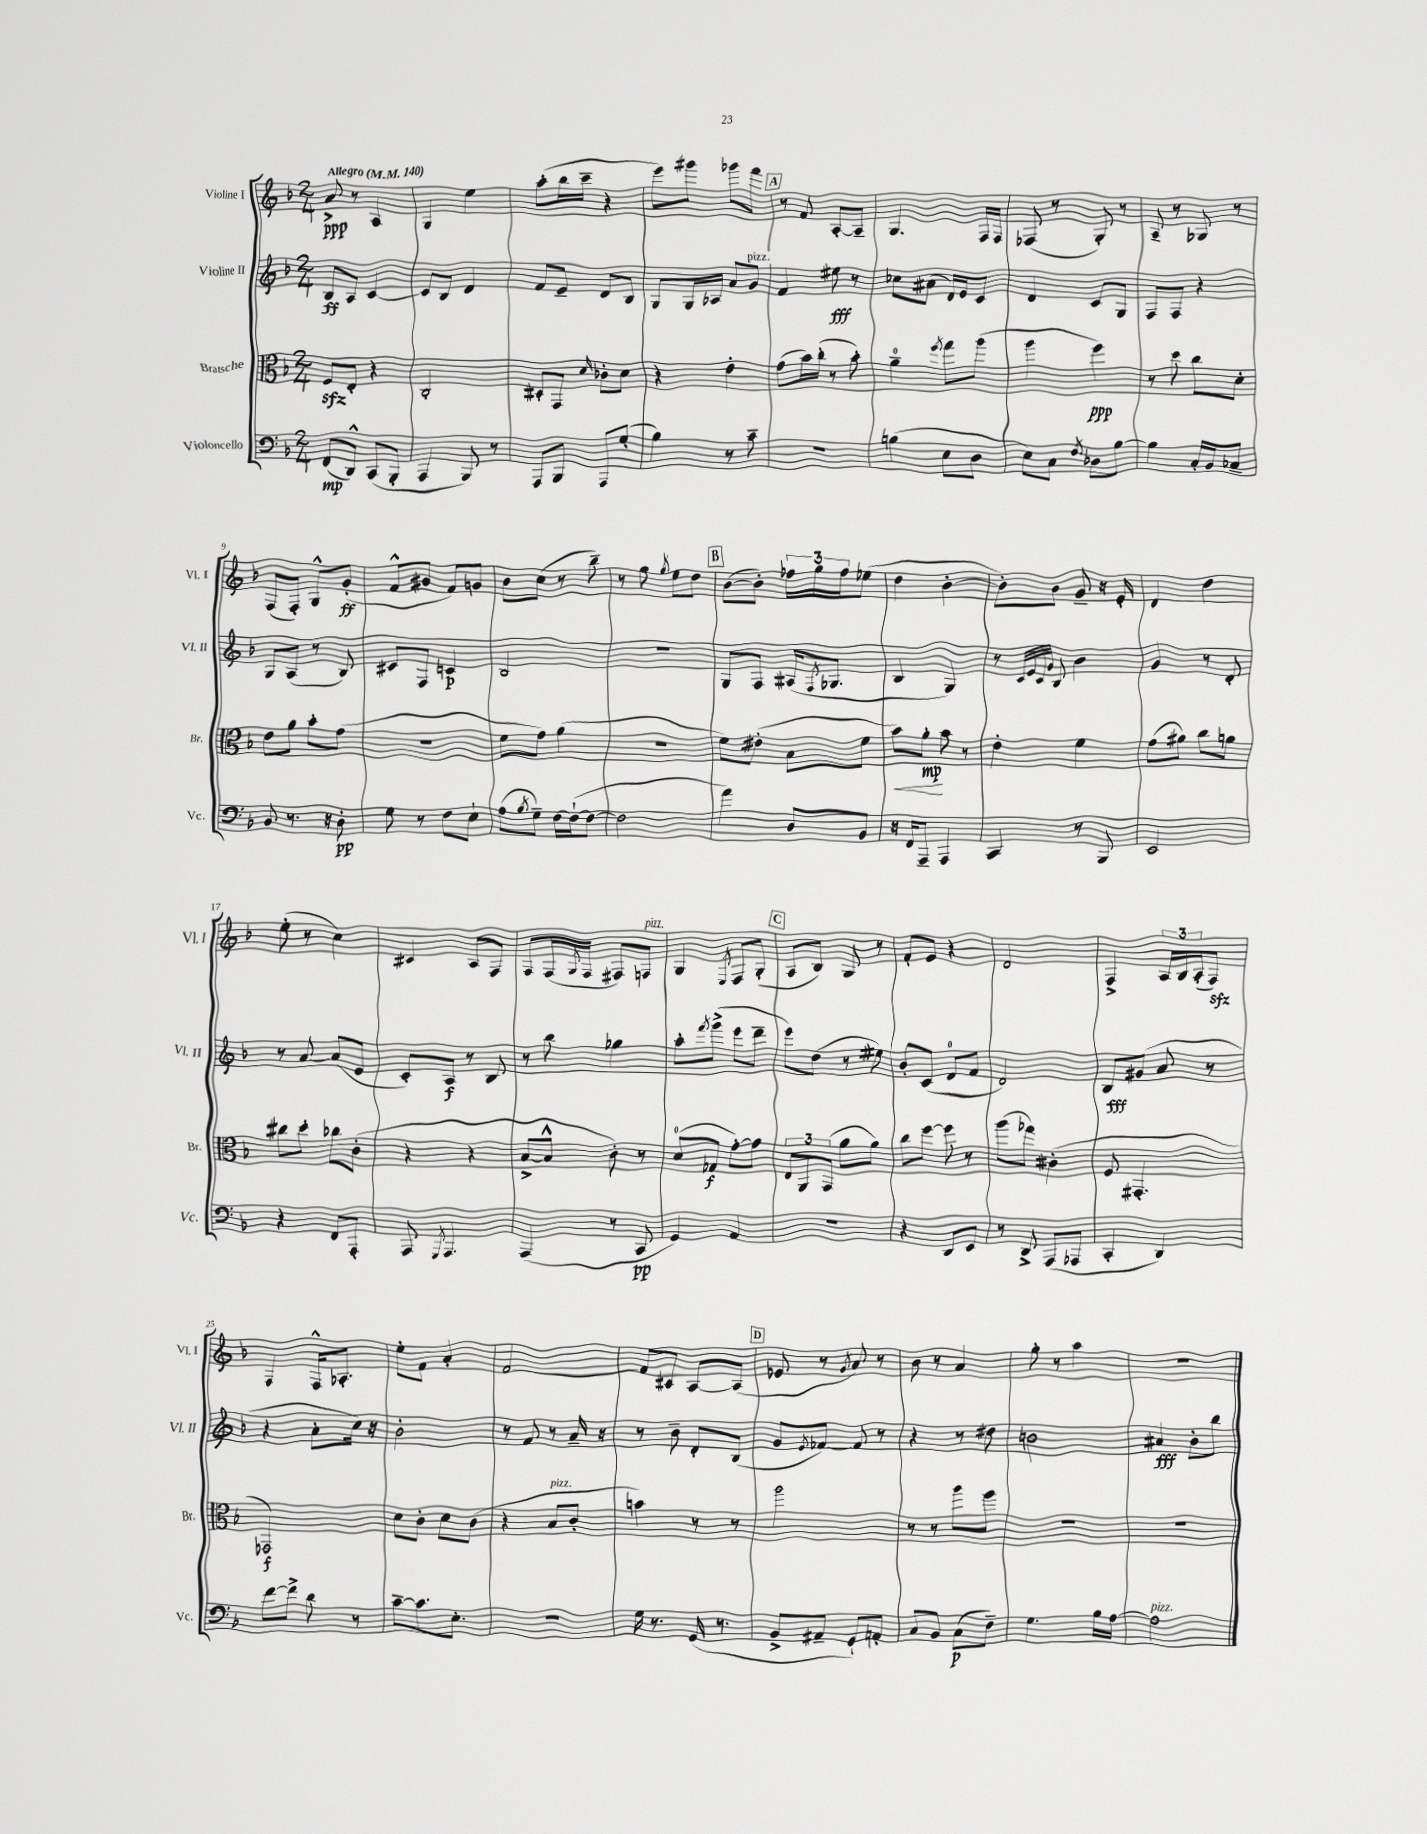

**kern	**kern	**kern	**kern
*staff4	*staff3	*staff2	*staff1
*clefF4	*clefC3	*clefG2	*clefG2
*k[b-]	*k[b-]	*k[b-]	*k[b-]
*M2/4	*M2/4	*M2/4	*M2/4
*MM140	*MM140	*MM140	*MM140
(8FF/L	8F/L	8B-/L	8a^/
8DD^^/J)	8E'/J	8A/J	8r
(8CC/L	4r	[4c/	4A/
8BBB-'/J	.	.	.
=	=	=	=
4AAA/	2C'/	8c/]L	4G/
.	.	8B-/J	.
8BBB-/)	.	4d/	4ee\
8r	.	.	.
=	=	=	=
8AAA/L	8D#'/L	8f/L	(8aa'\L
8BBB-/J	8GG/J	8e~/J	16bb-\L
.	.	.	16ccc~\JJ
.	16qqd/	.	.
8AAA/L	8c-'\L	8d/L	4r
(8G'/J	8d\J	8B-/J	.
=	=	=	=
4B-\)	4r	8G/L	8eee\L)
.	.	16G/L	8ggg#\J
.	.	16A-/JJ	.
8r	4e'\	8a/L	8ggg-\L
8c~\	.	8g/J	8fff\J
=	=	=	=
2r	(8g\L	4f/	8r
.	16b-\L)	.	8f/
.	(16cc'\JJ	.	.
.	8r	8ee#\	[8A'/L
.	8b-'\)	8r	8A~/]J
=	=	=	=
(4B\	4a~\	8cc-\L	4.G/
.	.	(8a#\J	.
.	8qff/	.	.
8E\L	8gg\L	16d/LL)	.
.	.	16e/J	.
8D\J	(8aa\J	8c/J	16F/LL
.	.	.	16F/JJ
=	=	=	=
8E\L)	4aa\	4d/	(8F-/
8C\J	.	.	8r
8qF/	.	.	.
8D-\L	4ff\)	8c/L	8G'/)
[8B-\J	.	8G/J	8r
=	=	=	=
4B-\]	8r	8F/L	8A~/
.	8dd\	8F/J	8r
16C'/LL	8cc\L	4r	8G-/
16BB-/J	.	.	.
8C-~/J	8d'\J	.	8r
=	=	=	=
8BB-/	8e\L	8G/L	(8F/L
8.r	8a\J	(8A/J	8F'/J)
.	8b-'\L	8r	8G^^/L
16r	.	.	.
8D'\	(8g\J	8B-/)	(8g'/J
=	=	=	=
8G\	2r	8c#/L	8f^^/L
8r	.	8F/J	8g#/J
8F\L	.	4c/	8f/L)
8E`\J	.	.	8g/J
=	=	=	=
(8A\L	8f\L	2B-/	8b-\L
8qB-/	.	.	.
8G~\J)	8g\J)	.	(8cc\J
[16F\LL	(4a\	.	8r
(16F`\_J	.	.	.
8F\_J	.	.	8bb-~\)
=	=	=	=
2F\]	2r	2r	8r
.	.	.	8gg\
.	.	.	8qgg/
.	.	.	8ee\L
.	.	.	8dd\J
=	=	=	=
4a\)	8f\L)	8G/L	([8b-\L
.	(8e#'\J	8F/J	8b-'\]J)
8D/L	8B-\L	(16A#/LK	24ff-\LL
.	.	.	24gg\
.	.	8qF/	.
.	.	8.G-/J	.
.	.	.	24ff-\J
8BB-/J	8f\J	.	(8ee-\J
=	=	=	=
16r	8b-\L)	4B-/	4dd\
16FF/LK	.	.	.
8AAA~/J	8a'\J	.	.
4AAA/	8b-\	4G/)	[4b-'\
.	8r	.	.
=	=	=	=
4CC/	4e'\	8r	8b-'\]L)
.	.	32qqc/LLL	.
.	.	32qqe/	.
.	.	32qqc/	.
.	.	32qqg/JJJ	.
.	.	8B-/	8b-\J
8r	4f\	4b-\	8g~/
8BBB-/	.	.	16r
.	.	.	16e'/
=	=	=	=
2EE/	(8g\L	4g/	4d/
.	8a#\J)	.	.
.	8cc\L	8r	4dd\
.	8a\J	8d'/	.
=	=	=	=
4r	8cc#\L	8r	(8ee'\
.	8dd'\J	[8a/	8r
8FF/L	8cc-\L	(8a/]L	4cc\)
8AAA'/J	(8c'\J	8e/J	.
=	=	=	=
8AAA/	4r	8c'/L)	4c#/
8qGGG/	.	.	.
4.AAA/	.	8A/J	.
.	4r	8r	8A/L
.	.	8B-/	8F/J
=	=	=	=
(4AAA/	[8B-^/L	8r	8F/L
.	8B-^^/]J	8bb-\	(16F/L
.	.	.	8qG/
.	.	.	16F/JJ
8r	8c'\)	4gg-\	8F#/L)
8CC/	8r	.	8F/J
=	=	=	=
4GG/)	(8d/L	8aa'\L	4G/
.	.	8qfff/	.
.	8G-/J	(8ggg^\J	.
.	.	.	8qE/
4AA/	[8g'\L)	8eee\L	8F/L
.	8g\]J	8ddd~\J	(8G'/J
=	=	=	=
2r	12E/L	8eee\L)	8A/L
.	12AA/	.	.
.	.	(8dd\J	8B-/J)
.	(12GG/J	.	.
.	8a\L	8r	8G/
.	8a\J)	8ee#\)	8r
=	=	=	=
4r	8cc\L	8b-'/L	8f'/L
.	[8ff\J	(8c/J	8e/J
8DD/L	8ff\]	8d/L	4r
8EE/J	8r	8f/J	.
=	=	=	=
8r	(8aa\L	2d/)	2d/
8DD^/	8gg-\J)	.	.
(8AAA/L	(4c#'\	.	.
8AAA-/J	.	.	.
=	=	=	=
4CC'/	8F/	8B-/L	4F^/
.	4.GG#'/	(8g#/J	.
4DD/)	.	8a/	24A/LL
.	.	.	24B-/
.	.	.	(24A'/J
.	.	8r	8F/J)
=	=	=	=
[8f\L	2GG-/)	4r	4F/
8f^\]J	.	.	.
8d\	.	8a'\L	16F^^/LK
.	.	.	8.A-'/J
8r	.	16cc\Jk)	.
.	.	16r	.
=	=	=	=
[8c~\L	8d\L	2b-'\	8ee'\L
8.c\]	8c'\J	.	8f\J
.	8d\L	.	4a'/
8.E'\J	.	.	.
.	(8c\J	.	.
=	=	=	=
2r	4r	8r	[2f/
.	.	8f/	.
.	8B-/L	8r	.
.	8c'/J	16a~/	.
.	.	16r	.
=	=	=	=
16G\	4b\)	8r	8f/]L
8.r	.	.	.
.	.	8b-~\	8c#/J
(16GG/	8r	8d'/L	[8A/L
8.r	.	.	.
.	8r	(8B-/J	(8A/]J
=	=	=	=
8BB-^/L	2aa\	8g/L	8e-/
.	.	8qe/	.
8AA#~/J	.	[8f-/J)	8r
.	.	.	8qg/
8GG`/L)	.	8f-/]	8a/)
8AA'/J	.	8r	8r
=	=	=	=
8C/L	8r	4r	8b-\
8BB-/J	8r	.	8r
(8C\L	8aa\L	8r	4a/
8F~\J)	8aa\J	8dd#\	.
=	=	=	=
4.G\	2r	2b\	8gg'\
.	.	.	8r
.	.	.	4aa\
16B-\LL	.	.	.
[16A\JJ	.	.	.
=	=	=	=
2A\]	2r	4a#/	2r
.	.	8b-'\L	.
.	.	8bb-\J	.
==	==	==	==
*-	*-	*-	*-
